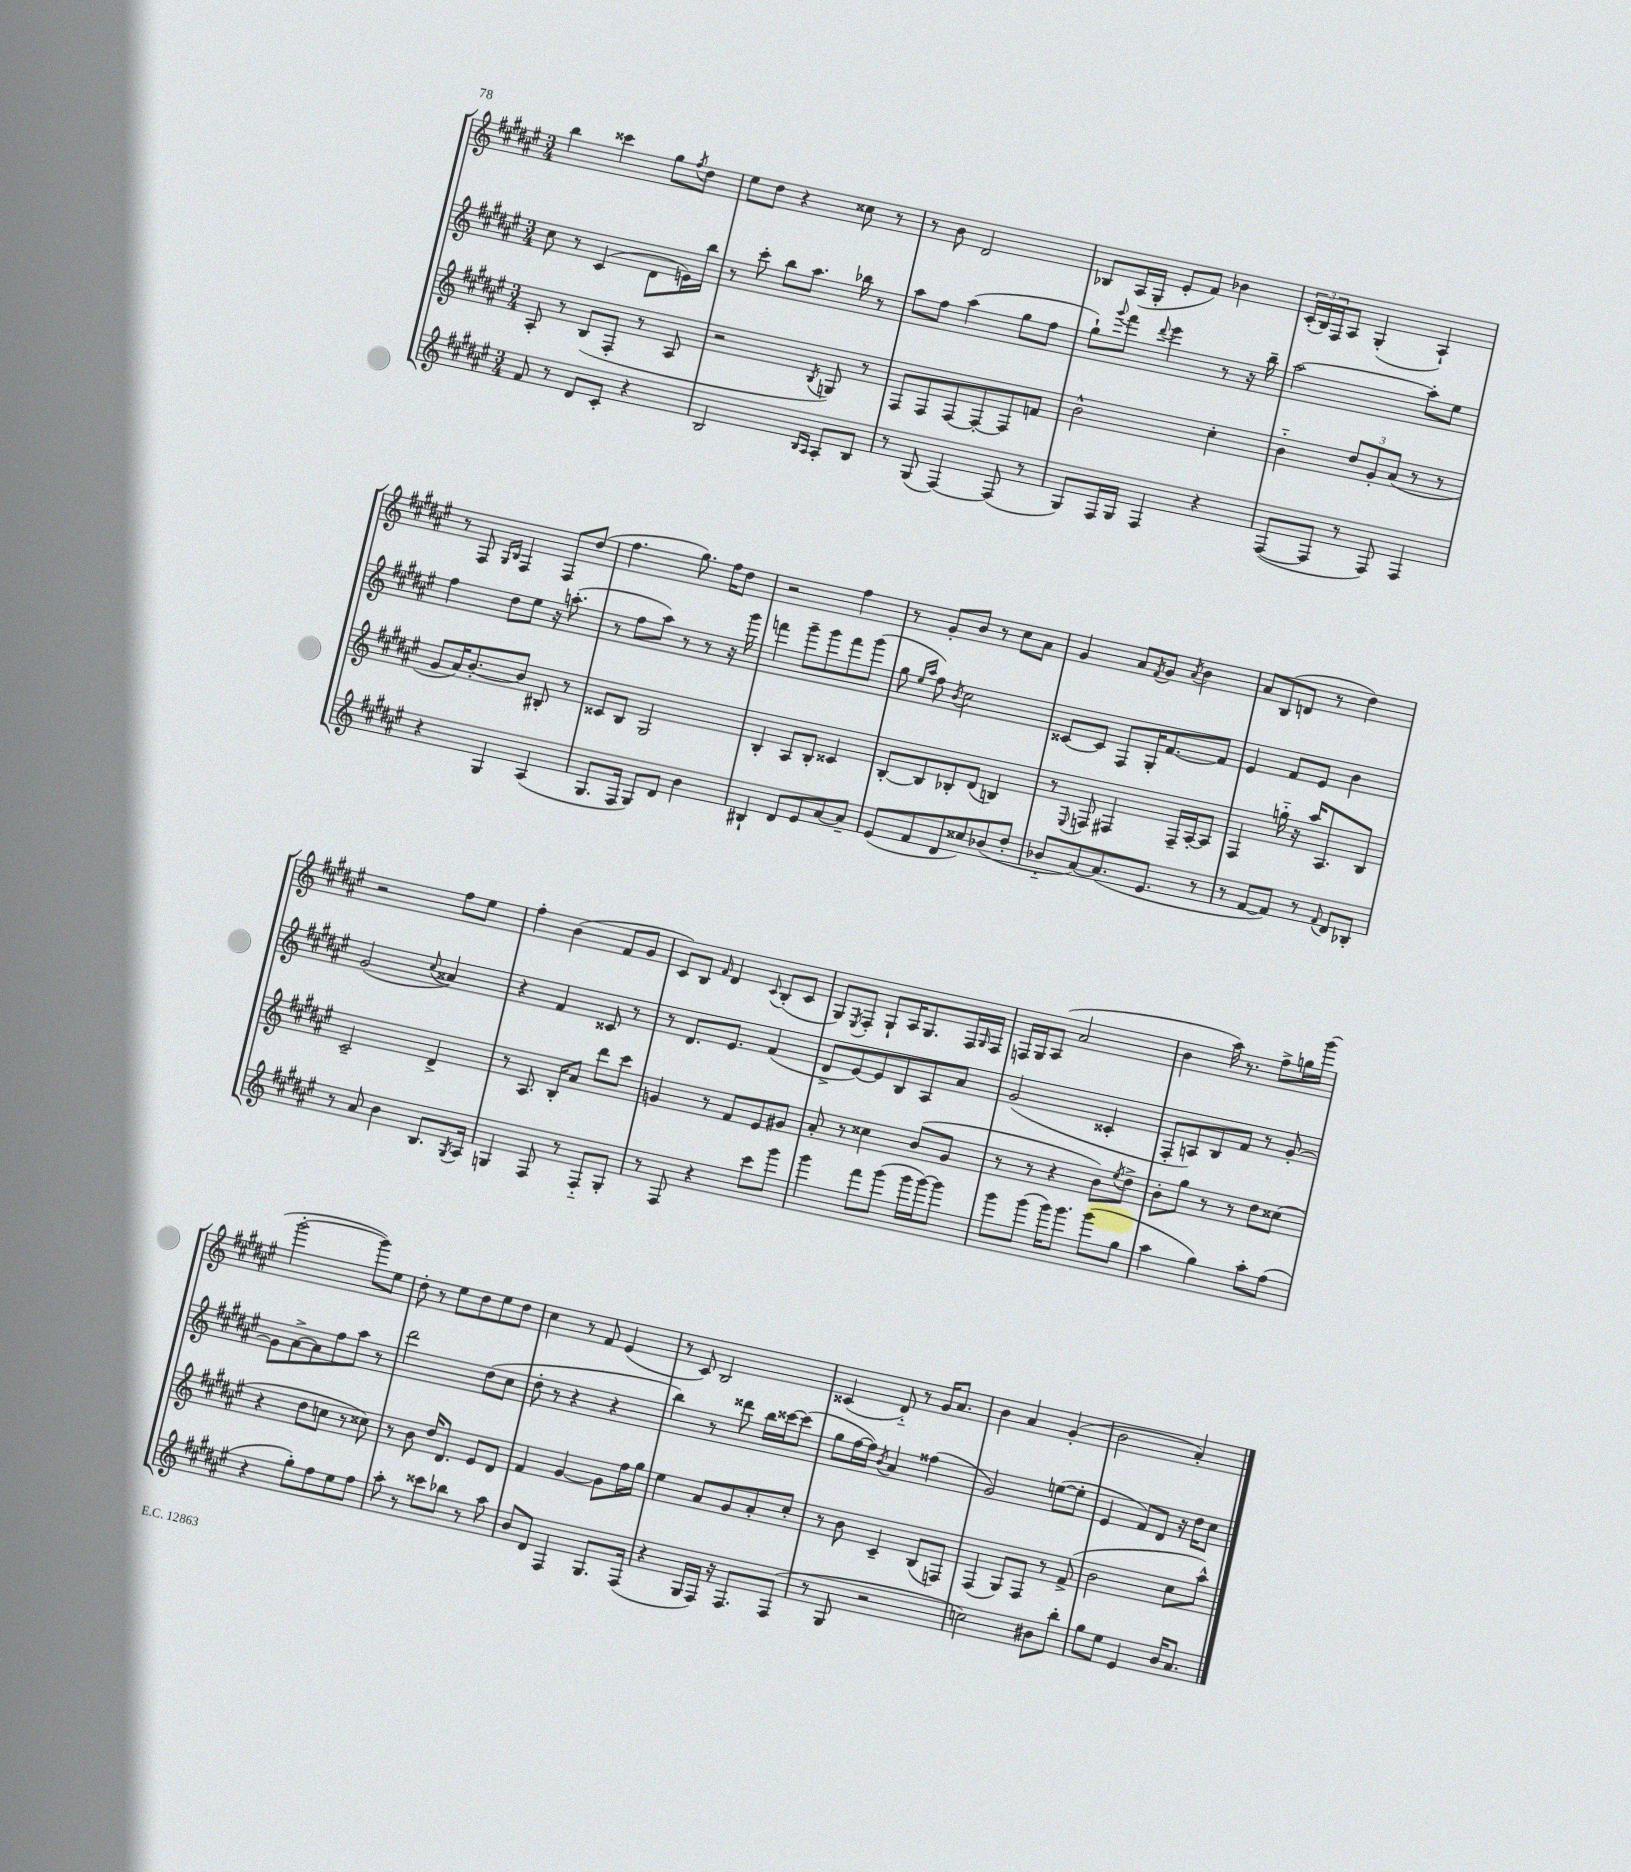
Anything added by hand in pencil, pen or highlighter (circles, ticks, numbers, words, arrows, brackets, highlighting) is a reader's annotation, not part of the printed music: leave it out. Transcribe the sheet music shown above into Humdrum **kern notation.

**kern	**kern	**kern	**kern
*staff4	*staff3	*staff2	*staff1
*clefG2	*clefG2	*clefG2	*clefG2
*k[f#c#g#d#a#e#]	*k[f#c#g#d#a#e#]	*k[f#c#g#d#a#e#]	*k[f#c#g#d#a#e#]
*M3/4	*M3/4	*M3/4	*M3/4
8f#/	8A#'/	8cc#\	4bb\
8r	8r	8r	.
8d#/L	(8B/L	(4c#/	4ccc##\
8c#'/J	8F#'/J	.	.
4r	8r	8d#\L	8gg#\L
.	.	.	8qff#/
.	8A#/	16e\L)	8dd#\J
.	.	16bb\JJ	.
=	=	=	=
2B/	2r	8r	8ee#\L
.	.	8ccc#'\	8dd#\J
.	.	8bb\L	4r
.	.	8.aa#\J	.
16qqB/LL	.	.	.
16qqA#/JJ	8qB/	.	.
8A#'/L	8G/)	.	8cc##\
.	.	16bb-\	.
8B/J	8r	8r	8r
=	=	=	=
8r	8F#/L	8aa#\L	8r
(8G#/	8F#/	8ff#\J	8b\
[4F#/)	[8F#/	(4aa#\	2d#/
.	8F#'/_	.	.
(8F#/]	8F#/]	8gg#\L	.
8r	8f/J	8ff#\J	.
=	=	=	=
8G#/L)	2b^^\	8gg#`\L)	8B-/L
.	.	8qqggg#/	.
16F#/L	.	8fff#\J	(16A#/L
16G#/JJ	.	.	16G#'/JJ
.	.	8qqddd#/	.
4F#/	.	4eee#\	8e#'/L
.	.	.	8f#/J)
4r	4cc#'\	8r	4b-\
.	.	16r	.
.	.	16bb~\	.
=	=	=	=
([8F#/L	4b'~\	[2aa#\	(24c#'/LL
.	.	.	24B/)
.	.	.	24F#/J
8F#/]J	.	.	8A#/J
8r	12dd#/L	.	(4G#'/
.	12g#'/	.	.
8F#/)	.	.	.
.	(12a#/J	.	.
4F#/	8r	8aa#'\]L	4A#`/)
.	8r	8ee#\J	.
=	=	=	=
4r	8g#/L	4ff#\	8r
.	16a#/K)	.	8F#/
.	[8.b'/	.	.
.	.	.	16qqG#/LL
.	.	.	16qqB/JJ
4G#/	.	8dd#\L	4F#/
.	8b/]J	8ee#\J	.
(4A#/	8B#'/	16r	8F#/L
.	.	(8.aa'\	.
.	8r	.	(8dd#/J
=	=	=	=
8.G#/L	8c##/L	8r	4.ff#\
.	8B/J	8ff#\L	.
16F#/Jk	.	.	.
8G#/L)	2G#/	8aa#\J)	.
8d#/J	.	8r	8.gg#\)
4b\	.	8r	.
.	.	.	16ff#\LK
.	.	16r	8dd#\J
.	.	16ggg#\	.
=	=	=	=
4B#`/	4B'/	4fff\	2r
8d#/L	8A#/L	8ggg#~\L	.
8e#/	8B'/J	8ggg#\	.
[8a#/	4c##/	8fff\	4ff#\
8a#~/]J	.	(8ggg#\J	.
=	=	=	=
(8e#/L	[8B'/L	8gg#\	8r
.	.	16qqee#/LL	.
.	.	16qqaa#/JJ	.
8f#/	8B/]	8ff#\)	8g#'/L
.	.	8qb/	.
8d#/	8B-'/	2cc#\	8b/J
8cc##/)	(8d#/J	.	8r
(8b-/	4B/)	.	8cc#\L
8dd#'/J	.	.	8a#\J
=	=	=	=
8b-'~/L	8r	[8c##/L	4g#/
.	8qqE#/	.	.
[8a#/)	8F/	8c##/]J	.
(8.a#/]	4F#/	8F#/L	8a#/L
.	.	.	8qf#/
.	.	16G#'/K	8g#/J
8.e#/J	.	[8.f#/	.
.	.	.	8qa#/
.	16F#~/LL	.	4b\
.	[16A#'/J	.	.
8r	8A#/]J	8f#/]J	.
=	=	=	=
8r	4F#/	4e#/	8a#/L
[8f#/L	.	.	(8B/
8f#/]J)	16gg'~\	8f#/L	8d/J
.	16r	.	.
8r	16aa#/LK	8e#/J	8r
.	8.A#/	.	.
8qqf#/	.	.	.
8d#/L	.	4b\	4dd#\)
8B-'/J	8B/J	.	.
=	=	=	=
8r	2c#~/	(2g#/	2r
8a#/	.	.	.
4b\	.	.	.
.	.	8qqcc#/	.
8.B/L	4d#^/	4a##/)	8ff#\L
.	.	.	8ee#\J
8qG#/	.	.	.
16A#/Jk	.	.	.
=	=	=	=
4G/	8r	4r	4ff#'\
.	8.A#/	.	.
8F#/	.	4f#/	(4b\
.	16B'/LK	.	.
8r	8a#/J	.	.
8F#'~/L	8ddd#\L	8c##/	8f#/L
8G'/J	8ccc#\J	8r	8g#/J
=	=	=	=
8r	4g/	8r	8c#/L)
8F#/	.	8.d#/L	8B/J
.	.	.	16qqf#/
4r	8r	.	4d#/
.	.	8.e#/J	.
.	8f#/L	.	.
.	.	.	8qqc#/
8ccc#\L	8e#/	(4f#/	(8B'/L
8ggg#\J	8g#/J	.	8c#/J
=	=	=	=
4ggg#\	8a#'/	8d#^/L	8G#/L)
.	.	.	8qE#/
.	8r	[8e#/)	8F#'/J
8fff#\L	4cc##\	8e#/]	8G#`/L
(8ggg#\J	.	8B/	16A#/K
.	.	.	8.G#/
16ggg#\LL	(8b/L	8A#/	.
[16ggg#\J)	.	.	.
8ggg#\]J	8g#/J	8a#/J	16F#/L
.	.	.	16qqG#/
.	.	.	16F#/JJ
=	=	=	=
8ggg#\L	8r	(2g#/	16F/LL
.	.	.	16G#/J
(8ggg#\J	8r	.	(8A#/J
16ggg#\LK)	4r	.	2a#/
8.ggg#\J	.	.	.
(8ggg#\L	8b\L)	4c##'/	.
.	8qee#/	.	.
8gg#\J	8dd#^\J	.	.
=	=	=	=
4aa#\	8b'\L	8F#'/L	4b\
.	8gg#\J	8A/)	.
4gg#\)	8r	8B/	16aa#\)
.	.	.	8.r
.	8r	8f#/J	.
8aa#'\L	8dd#\L	8r	8ff#^\L
(8ff#\J	(8cc##\J	[8g#'/	16gg\L
.	.	.	(16ggg#\JJ
=	=	=	=
4r	4r	8g#\]L	[2ggg#'\
.	.	[8a#^\	.
8gg#'\L)	8dd#\L	8a#\]	.
8ff#\	8cc\J	8ff#\	.
8ee#\	8r	8aa#\J	8ggg#\]L)
8ff#\J	8cc##\)	8r	8ee#\J
=	=	=	=
8aa#'\	8r	2ddd#\	8dd#'\
8r	8b\	.	8r
8ccc##\L	16dd#/LK	.	8ee#\L
.	8.d#/J	.	.
8bb-\J	.	.	8dd#\
8r	8e#/L	(8dd#\L	8ee#\
8aa#\	8d#/J	8cc#\J	8dd#\J
=	=	=	=
8b/L	4f#/	8dd#'\	4cc#\
8d#/J	.	8r	.
4F#/	[4g#/	4r	8r
.	.	.	8f#/
8.G#/L	8g#\]L	4r	(4e#/
.	16ff#\L	.	.
(16F#/Jk	16gg#\JJ	.	.
=	=	=	=
4r	4ee#\	4bb\)	8r
.	.	.	8c#/)
16G#/LL	8a#/L	8r	2B/
16F#/JJ)	.	.	.
16r	8g#/	8ddd##\	.
8.F#/L	.	.	.
.	8a#'/	16bb\LL	.
.	.	[16ccc##\J	.
(8F#/J	8cc#'/J	(8ccc##\]J	.
=	=	=	=
8r	8r	8gg#\L	(4c##/
8G#/	8b\	[16ff#\L	.
.	.	16ff#\]JJ)	.
.	.	8qb/	.
2r	4c#~/	4a#/	8d#'~/)
.	.	.	8r
.	(8B/L	(4ff##\	16g#/LK
.	.	.	8.a#/J
.	8F/J)	.	.
=	=	=	=
2cc\)	(4F#/	2g#/)	4b\
.	8G#/L)	.	4a#/
.	8F#/J	.	.
8b#\L	8r	([8ee\L	(4g#'/
8bb'\J	(8f#^/	8ee'\]J	.
=	=	=	=
8gg#\L	2b\	4e#/	2b\
8ee#\J	.	.	.
4e#/	.	8f#/L)	.
.	.	8d#/J	.
16b/LK	8cc#\L	16r	4a#'/)
8.a#/J	.	16dd#\LK	.
.	8aa#^^\J)	8cc#\J	.
==	==	==	==
*-	*-	*-	*-
